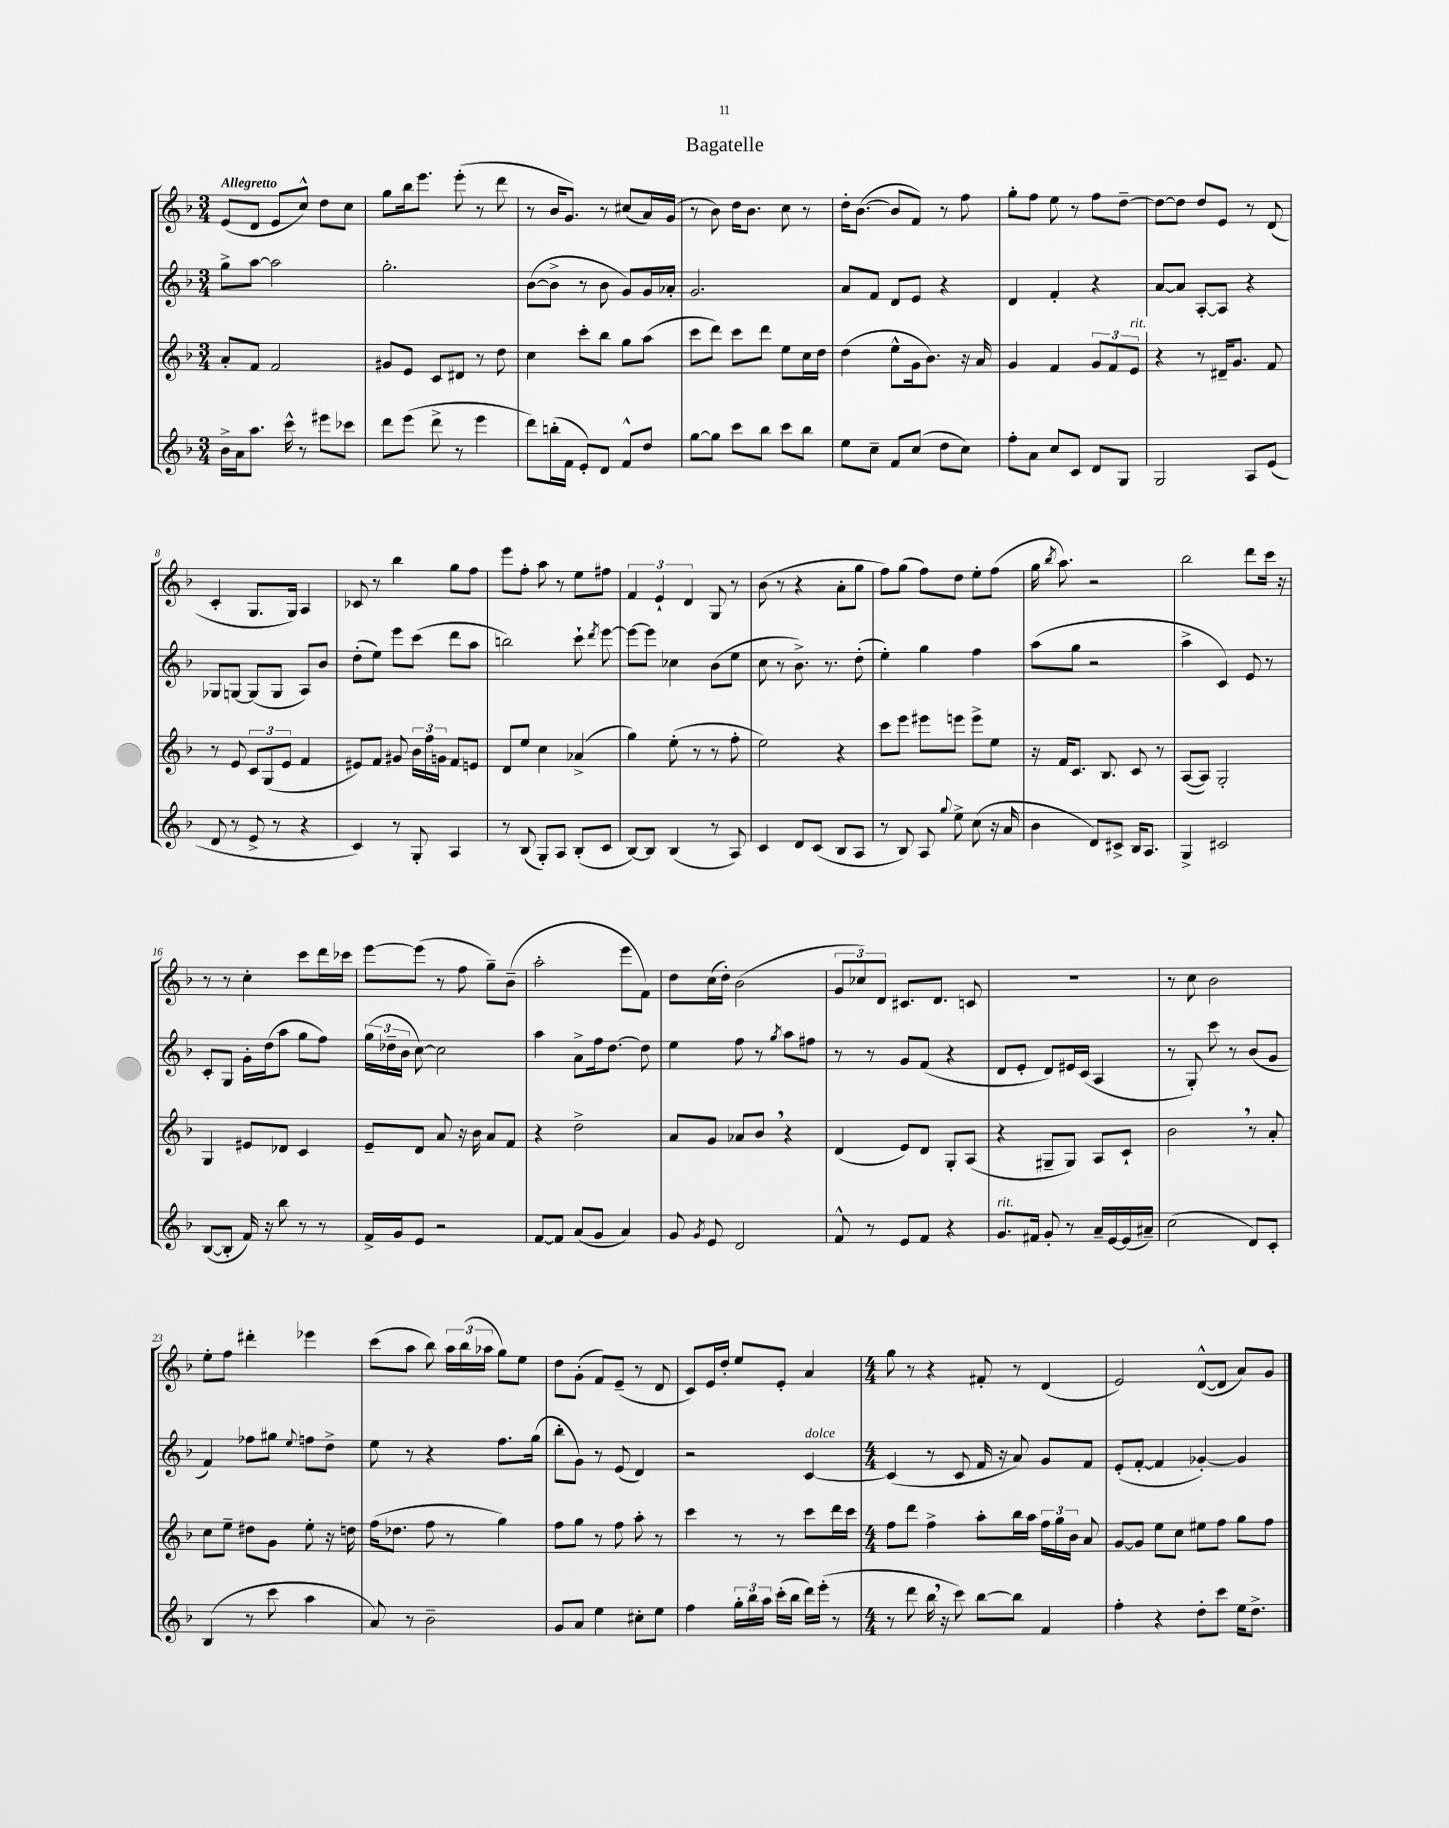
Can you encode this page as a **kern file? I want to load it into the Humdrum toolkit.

**kern	**kern	**kern	**kern
*staff4	*staff3	*staff2	*staff1
*clefG2	*clefG2	*clefG2	*clefG2
*k[b-]	*k[b-]	*k[b-]	*k[b-]
*M3/4	*M3/4	*M3/4	*M3/4
16b-^\LL	8a'/L	8gg^\L	(8e/L
16a\J	.	.	.
8.aa\J	8f/J	[8aa\J	8d/J
.	2f/	2aa\]	8e/L
16ccc^^\	.	.	.
8r	.	.	8cc^^/J)
8eee#\L	.	.	8dd\L
8ccc-\J	.	.	8cc\J
=	=	=	=
8ddd\L	8g#/L	2.gg'\	8gg\L
(8eee\J	8e/J	.	16bb-\k
.	.	.	8.eee\J
8ddd^\	8c/L	.	.
8r	8d#/J	.	(8eee'\
4eee\	8r	.	8r
.	8dd\	.	8ddd\
=	=	=	=
8ddd\L)	4cc\	([8b-\L	8r
(16bb'\L	.	8b-^\]J	16b-/LK
16f\JJ	.	.	8.g/J)
8e'/L)	8ccc'\L	8r	.
8d/J	8bb-\J	8b-\	8r
8f^^/L	8gg\L	8g/L)	(8cc#/L
8dd/J	(8aa\J	16g/L	16a/L)
.	.	16a-'/JJ	(16g/JJ
=	=	=	=
[8gg\L	8ccc\L	2.g/	8r
8gg\]J	8ddd\J)	.	8b-\)
8ccc\L	8ccc\L	.	16dd\LK
.	.	.	8.b-\J
8bb-\J	8ddd\J	.	.
8ccc\L	8ee\L	.	8cc\
8bb-\J	16cc\L	.	8r
.	16dd\JJ	.	.
=	=	=	=
8ee\L	(4dd\	8a/L	16dd'\LK
.	.	.	([8.b-\J
8cc~\J	.	8f/J	.
8f/L	8ee^^\L	8d/L	8b-/]L
(8cc/J	16g\k	8e/J	8f/J)
.	8.b-\J)	.	.
8dd\L	.	4r	8r
8cc\J)	16r	.	8ff\
.	16a/	.	.
=	=	=	=
8ff'\L	4g/	4d/	8gg'\L
8a\J	.	.	8ff\J
8cc/L	4f/	4f'/	8ee\
8c/J	.	.	8r
8d/L	12g/L	4r	8ff\L
.	12f/	.	.
8G/J	.	.	[8dd~\J
.	12e/J	.	.
=	=	=	=
2G/	4r	[8a/L	8dd\_L
.	.	8a/]J	8dd\]J
.	8r	[8A'/L	8dd/L
.	16d#~/LK	8A/]J	8e/J
.	8.g/J	.	.
8A/L	.	4r	8r
(8e/J	8f/	.	(8d/
=	=	=	=
8d/	8r	8G-/L	4c'/
8r	8e/	[8G/J	.
8e^/	12c/L	(8G/]L	8.G/L
.	(12G/	.	.
8r	.	8G/J	.
.	12e/J	.	.
.	.	.	16G/Jk)
4r	4f/	8A/L)	4A/
.	.	8b-/J	.
=	=	=	=
4c/)	8e#/L)	(8dd'\L	8c-/
.	8f/J	8ee\J)	8r
8r	8g#/	8eee\L	4bb-\
8G'/	24b-\LL	(8ccc\J	.
.	24ff\	.	.
.	24g\JJ	.	.
4A/	8f/L	8ddd\L	8gg\L
.	8e/J	8aa\J	8ff\J
=	=	=	=
8r	8d/L	2bb\)	8eee\L
(8B-/	8ee/J	.	8ff'\J
8G'/L)	4cc\	.	8aa\
8A/J	.	.	8r
(8B-'/L	(4a-^/	8ccc`\	8ee\L
.	.	8qddd/	.
8c/J	.	[8eee\	8ff#\J
=	=	=	=
[8B-/L)	4gg\)	8eee\_L	6f/
8B-/]J	.	8eee\]J	.
.	.	.	6e`/
(4B-/	(8ee'\	4cc-\	.
.	.	.	6d/
.	8r	.	.
8r	8r	(8b-\L	8G/
8A/)	8ff'\	8ee\J	8r
=	=	=	=
4c/	2ee\)	8cc\	(8b-\
.	.	8r	8r
8d/L	.	8.b-^\)	4r
(8c/J	.	.	.
.	.	8.r	.
8B-/L	4r	.	8a'\L
8A/J	.	(8dd'\	8gg\J
=	=	=	=
8r	8ccc\L	4ee'\)	8ff\L)
8B-/)	8eee\J	.	(8gg\J
8A/	8eee#\L	4gg\	8ff\L)
8qqgg/	.	.	.
8ee^\	8eee\J	.	8dd\J
(8cc\	8eee^\L	4ff\	8ee'\L
16r	8ee\J	.	(8ff\J
16a/	.	.	.
=	=	=	=
4b-\	16r	(8aa\L	16gg\
.	.	.	8qbb-/
.	16f/LK	.	8.aa\)
.	8.c/J	8gg\J	.
8d/L)	.	2r	2r
.	8.B-/	.	.
8c#^/J	.	.	.
16B-/LK	8c/	.	.
8.A/J	.	.	.
.	8r	.	.
=	=	=	=
4G^/	([8A/L	4aa^\	2bb-\
.	8A/]J)	.	.
2c#/	2G'/	4c/)	.
.	.	8e/	8ddd\L
.	.	8r	16ccc\Jk
.	.	.	16r
=	=	=	=
([8B-/L	4G/	8c'/L	8r
8B-'/]J	.	8G/J	8r
16f/)	8e#/L	16g'\LL	4cc'\
16r	.	(16dd\J	.
8bb-\	8d-/J	8aa\J	.
8r	4c/	8gg\L	8ccc\L
8r	.	8ff\J)	16ddd\L
.	.	.	16ccc-\JJ
=	=	=	=
16f^/LL	8e~/L	(24gg\LL	[8eee\L
.	.	24dd-~\	.
16g/J	.	.	.
.	.	24b-\JJ	.
8e/J	8d/J	[8cc\)	(8eee\]J
2r	8a/	2cc\]	8r
.	16r	.	8ff\
.	16b-\	.	.
.	8a/L	.	8gg~\L)
.	8f/J	.	(8b-~\J
=	=	=	=
[8f/L	4r	4aa\	2aa'\
8f/]J	.	.	.
(8a/L	2dd^\	8a^\L	.
8g/J	.	16ff\k	.
.	.	[8.dd\J	.
4a/)	.	.	8eee\L
.	.	8dd\]	8f\J)
=	=	=	=
8g/	8a/L	4ee\	8dd\L
8qg/	.	.	.
8e/	8g/J	.	(16cc\L
.	.	.	16dd'\JJ)
2d/	8a-/L	8ff\	(2b-\
.	8b-/J	8r	.
.	.	8qgg/	.
.	4r	8aa\L	.
.	.	8ff#\J	.
=	=	=	=
8f^^/	(4d/	8r	12g/L
.	.	.	12cc-/)
8r	.	8r	.
.	.	.	12d/J
8e/L	8e/L)	8g/L	8.c#/L
8f/J	8d/J	(8f/J	.
.	.	.	8.d/J
4r	8G'/L	4r	.
.	(8A/J	.	8c/
=	=	=	=
8.g/L	4r	8d/L	2.r
.	.	8e'/J	.
16f#/Jk	.	.	.
8g'/	8G#~/L	8d/L)	.
8r	8G#/J)	16e#/L	.
.	.	(16c/JJ	.
16a~/LL	8A/L	4A/	.
[16e/	.	.	.
(16e/]	8c`/J	.	.
16a#~/JJ)	.	.	.
=	=	=	=
(2cc\	2b-\	8r	8r
.	.	8G'/)	8cc\
.	.	8ccc\	2b-\
.	.	8r	.
8d/L)	8r	(8b-/L	.
8c'/J	8a'/	8g/J	.
=	=	=	=
(4B-/	8cc\L	4f/)	8ee'\L
.	8ee~\J	.	8ff\J
8r	8dd#\L	8ff-\L	4ddd#'\
8ccc\	8g\J	8gg#\J	.
.	.	8qqee/	.
4aa\	8ee'\	8ff\L	4eee-\
.	16r	8dd^\J	.
.	16dd\	.	.
=	=	=	=
8a/)	(16ff\LK	8ee\	(8ccc\L
.	8.dd-\J	.	.
8r	.	8r	8aa\J
2b-~\	8ff\	4r	8bb-\)
.	8r	.	24aa\LL
.	.	.	(24bb-\
.	.	.	24aa-\JJ
.	4gg\)	8.ff\L	8gg\L)
.	.	.	8ee\J
.	.	(16gg\Jk	.
=	=	=	=
8g/L	8ff\L	8bb-'\L	8dd\L
8a/J	8gg\J	8g\J)	(8g'\J
4ee\	8r	8r	8f/L)
.	8ff\	(8e/	(8e~/J
8cc#'\L	8aa'\	4d/)	8r
8ee\J	8r	.	8d/
=	=	=	=
4ff\	4ccc\	2r	8c/L)
.	.	.	16e/L
.	.	.	16dd'/JJ
24gg'\LL	8r	.	8ee/L
24bb-\	.	.	.
24aa\JJ	.	.	.
(16ccc'\LL	8r	.	8e'/J
16bb-\JJ	.	.	.
16ddd\LL)	8ccc\L	[4c/	4a/
(16eee'\JJ	.	.	.
8r	16ddd\L	.	.
.	16ccc\JJ	.	.
=	=	=	=
*M4/4	*M4/4	*M4/4	*M4/4
8r	8ff\L	(4c/]	8gg\
8ddd\	8ddd\J	.	8r
16bb-\	4ff^\	8r	4r
16r	.	.	.
8ccc\)	.	8c/	.
[8bb-\L	8aa'\L	16f/	8f#'/
.	.	16r	.
8bb-\]J	16bb-\L	8a/)	8r
.	16aa\JJ	.	.
4f/	24ff\LL	8g/L	(4d/
.	24gg\	.	.
.	24b-\JJ	.	.
.	8a/	8f/J	.
=	=	=	=
4ff'\	[8g/L	(8e'/L	2e/)
.	8g/]J	[8f'/J	.
4r	8ee\L	4f/]	.
.	8cc\J	.	.
8dd'\L	8ee#\L	[4g-'/)	([8d^^/L
8ccc\J	8ff\J	.	8d/]J
16ee\LK	8gg\L	4g-/]	8a/L)
8.dd^\J	.	.	.
.	8ff\J	.	8g/J
==	==	==	==
*-	*-	*-	*-
